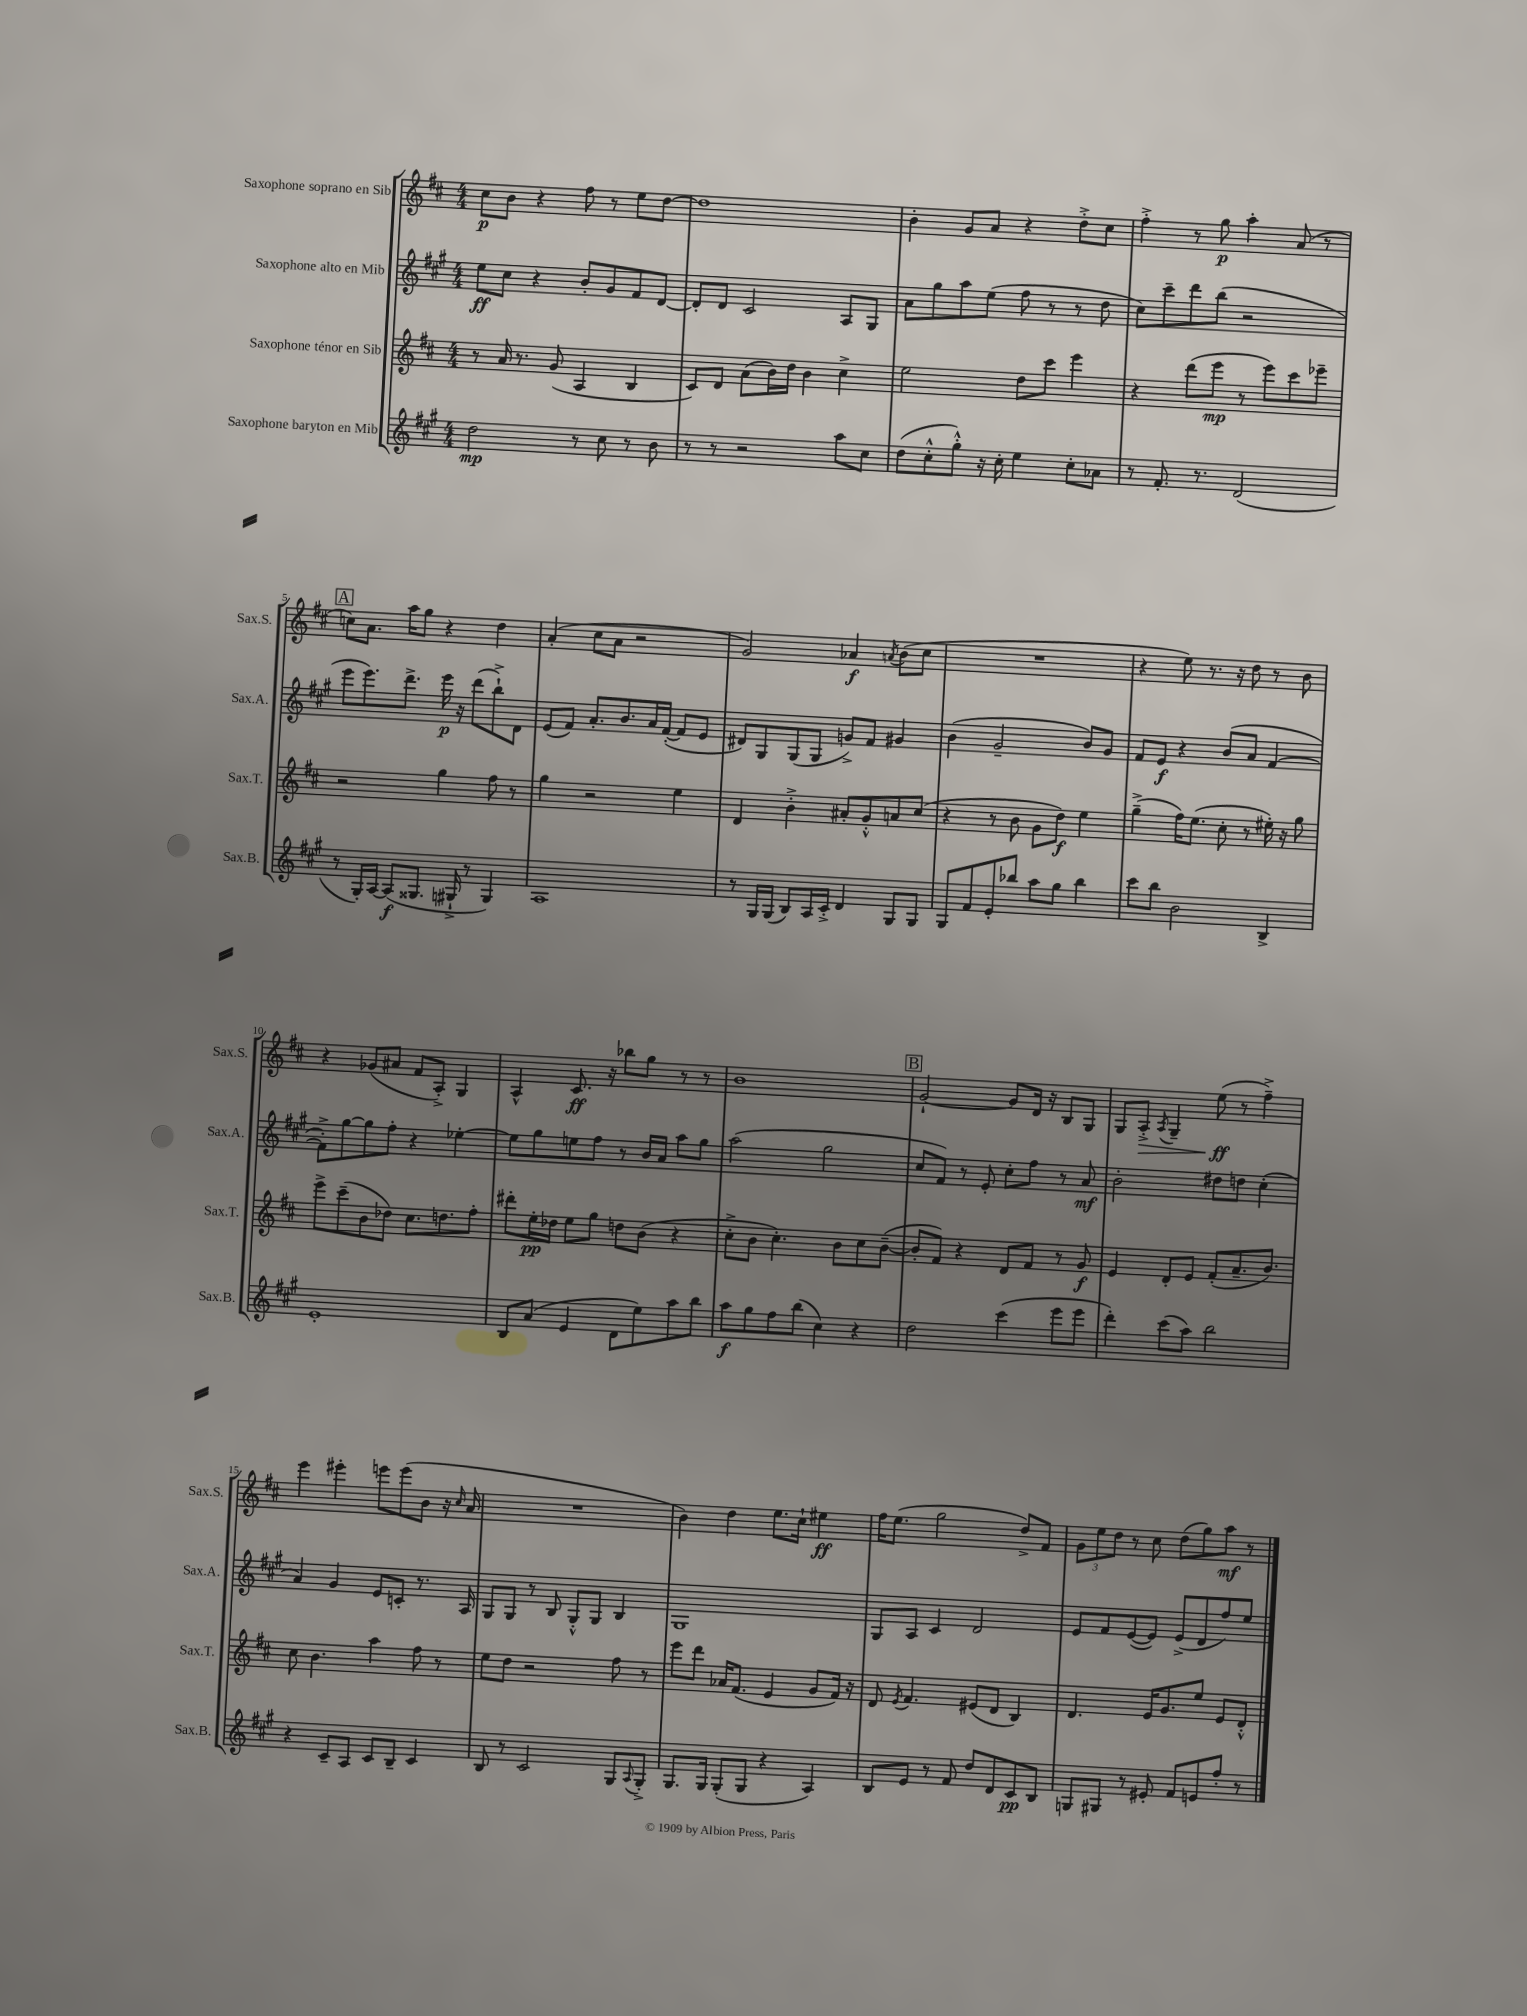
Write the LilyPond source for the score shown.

<<
\new StaffGroup <<
\new Staff = "s0" \with { instrumentName = "Saxophone soprano en Sib" shortInstrumentName = "Sax.S." } {
    \clef treble \key d \major \numericTimeSignature \time 4/4
    cis''8\p b'8 r4 fis''8 r8 e''8 d''8~ |
    d''1 |
    b'4-. g'8 a'8 r4 d''8-.-> cis''8 |
    fis''4-.-> r8 g''8\p a''4-. a'8( r8 |
    \mark \markup { \box "A" } c''8) a'8. a''16 g''8 r4 d''4 |
    a'4-.( cis''8 a'8 r2 |
    g'2) aes'4\f \acciaccatura { a'8 } b'8( cis''8 |
    R1 |
    r4 e''8) r8. r16 d''8 r8 b'8 |
    r4 ges'8( ais'8 fis'8 a8-.->) g4 |
    a4-^ cis'8.\ff r16 bes''8 g''8 r8 r8 |
    b'1 |
    \mark \markup { \box "B" } g'2~-! g'8 d'16 r16 b8 g8 |
    g8 a8-.->\> \acciaccatura { a8 } g4-- e''8\ff\!( r8 fis''4--->) |
    e'''4 eis'''4-. e'''8 e'''8( b'8 r16 \grace { cis''16 } a'16 |
    R1 |
    b'4) d''4 e''8. cis''16-! eis''4\ff |
    fis''16 e''8.( g''2 d''8->) fis'8 |
    \tuplet 3/2 { g'8 e''8 d''8 } r8 cis''8 d''8( g''8) a''8\mf r8 \bar "|." |
}
\new Staff = "s1" \with { instrumentName = "Saxophone alto en Mib" shortInstrumentName = "Sax.A." } {
    \clef treble \key a \major \numericTimeSignature \time 4/4
    e''8\ff cis''8 r4 b'8-. gis'8 fis'8 d'8~ |
    d'8-. d'8 cis'2 a8 gis8 |
    a'8 gis''8 a''8 e''8( fis''8 r8 r8 d''8 |
    cis''8) cis'''8-- d'''8 b''8( r2 |
    \mark \markup { \box "A" } e'''8 e'''8.) d'''8.-> e'''16\p r16 d'''8( b''8-!->) d'8 |
    e'8( fis'8) a'8.-. b'8. a'16 fis'16~-.( fis'8 e'8 |
    dis'8) gis8 gis8( gis8 g'8->) fis'8 gis'4 |
    b'4( gis'2-- b'8) gis'8 |
    fis'8 e'8\f r4 b'8( a'8 fis'4~ |
    fis'8-.->) gis''8~ gis''8 fis''8-. r4 ees''4~-. |
    ees''8 gis''8 e''8 fis''8 r8 b'16 a'16 a''8 gis''8 |
    a''2( gis''2 |
    \mark \markup { \box "B" } cis''8 fis'8) r8 e'8-. cis''8-. fis''8 r8 a'8\mf |
    b'2-. dis''8 d''8 cis''4-.( |
    a'4) gis'4 e'8 c'8-. r8. a16 |
    gis8 gis8 r8 b8 gis8-.-^ gis8 b4 |
    gis1 |
    gis8 a8 cis'4 d'2 |
    e'8 fis'8 e'8~( e'8) e'8->( d'8 fis''8) e''8 \bar "|." |
}
\new Staff = "s2" \with { instrumentName = "Saxophone ténor en Sib" shortInstrumentName = "Sax.T." } {
    \clef treble \key d \major \numericTimeSignature \time 4/4
    r8 a'16 r8. g'8( a4 b4 |
    cis'8) d'8 a'8( b'16) d''16 b'4 cis''4-> |
    e''2 d''8 cis'''8 e'''4 |
    r4 d'''8( e'''8\mp r8 e'''8) cis'''8 ees'''8-- |
    \mark \markup { \box "A" } r2 g''4 fis''8 r8 |
    g''4 r2 e''4 |
    d'4 b'4-.-> ais'8-. g'8-.-^ a'8 cis''8( |
    r4 r8 b'8 g'8 d''8\f) e''4 |
    g''4--->( fis''16) e''8.( cis''8-. r8 eis''16-.) r16 g''8 |
    e'''8-> cis'''8--( b'8 des''8) cis''8. d''8. fis''8-. |
    dis'''8-. e''16-.\pp des''16 e''8 g''8 d''8 b'8( r4 |
    cis''8-.-> b'8 cis''4.-.) b'8 cis''8 b'8~--( |
    \mark \markup { \box "B" } b'8-. fis'8) r4 d'8 fis'8 r8 g'8\f |
    e'4 d'8-. e'8 fis'8-.( a'8.-- b'8.) |
    cis''8 b'4. a''4 fis''8 r8 |
    e''8 d''8 r2 fis''8 r8 |
    e'''8 d'''8 aes'16 fis'8.( e'4 g'8 fis'16) r16 |
    d'8 \acciaccatura { e'8 } fis'4. eis'8( d'8 b4) |
    d'4. e'16 g'8. e''8 e'8 d'8-.-^ \bar "|." |
}
\new Staff = "s3" \with { instrumentName = "Saxophone baryton en Mib" shortInstrumentName = "Sax.B." } {
    \clef treble \key a \major \numericTimeSignature \time 4/4
    d''2\mp r8 cis''8 r8 b'8 |
    r8 r8 r2 a''8 cis''8 |
    d''8( cis''8-.-^ gis''8-.-^) r16 cis''16-. e''4 cis''8-. aes'8 |
    r8 fis'8.-. r8. d'2( |
    \mark \markup { \box "A" } r8 gis16-.) a16~ a8\f( gisis8. gis16-!-> r8 gis4) |
    a1 |
    r8 gis16 gis16( b8) a16 cis'16-.-> d'4 gis8 gis8 |
    gis8 fis'8 e'8-. bes''8 a''8 gis''8 bes''4 |
    cis'''8 b''8 b'2 b4-> |
    e'1-. |
    b8 a'8( e'4 d'8 e''8) a''8 b''8 |
    a''8\f gis''8 fis''8 b''8( cis''4) r4 |
    \mark \markup { \box "B" } d''2 cis'''4( e'''8 e'''8 |
    d'''4-.) cis'''8( a''8) b''2 |
    r4 cis'8-- a8 cis'8 b8-- cis'4 |
    b8 r8 cis'2 gis8 \appoggiatura { a8 } gis8-.-> |
    gis8. gis16 gis8-.( gis8 r4 a4) |
    b8 e'8 r8 fis'8 d''8 d'8 cis'8\pp b8 |
    g8 gis8 r8 eis'8-. fis'8 e'8 fis''8-. r8 \bar "|." |
}
>>
>>
